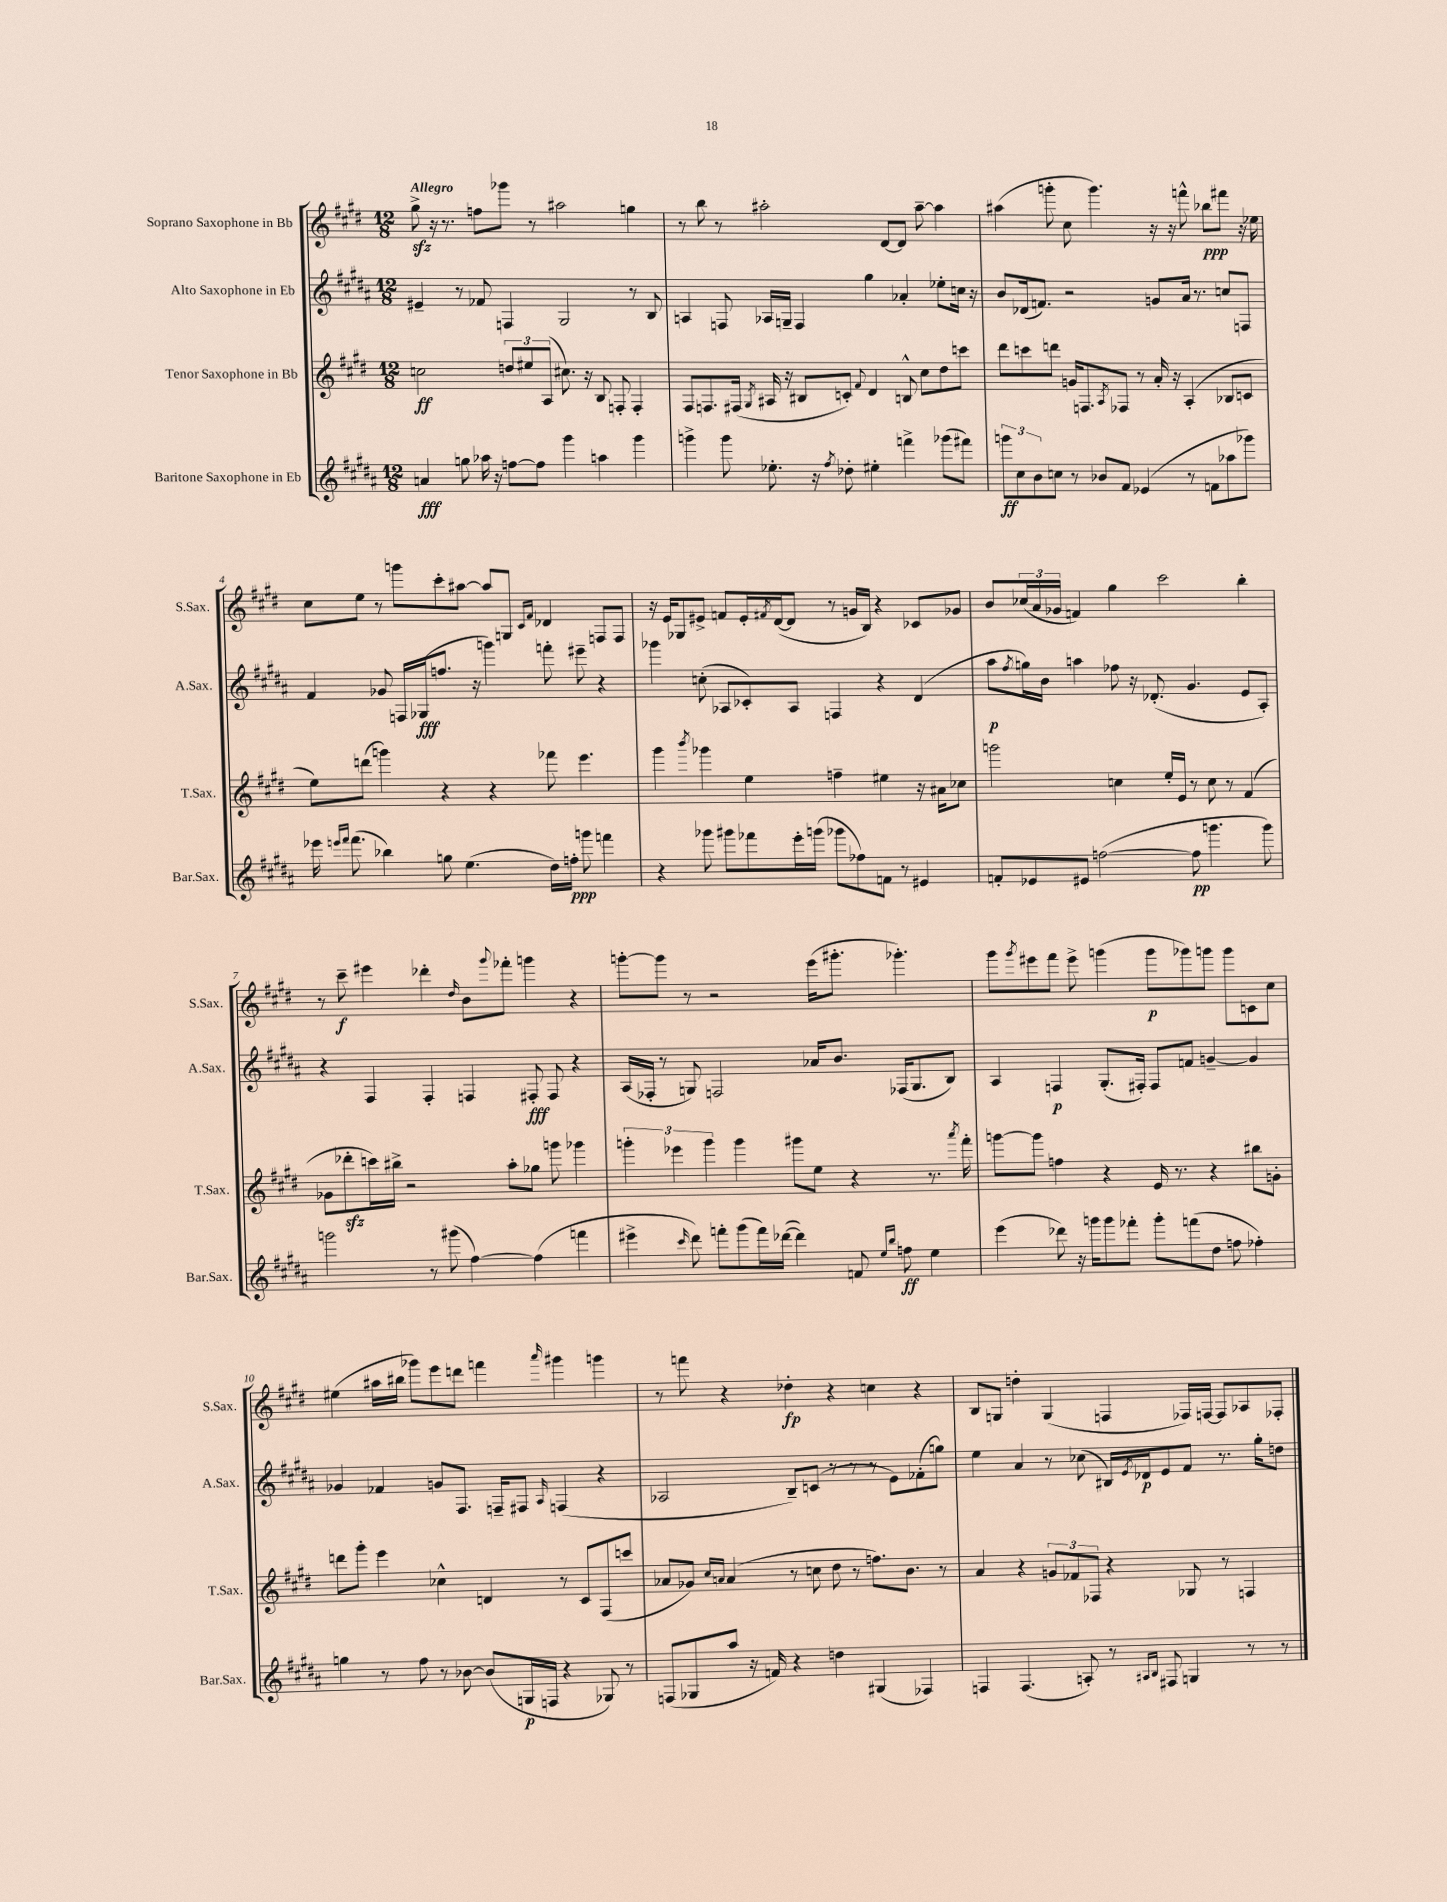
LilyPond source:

<<
\new StaffGroup <<
\new Staff = "s0" \with { instrumentName = "Soprano Saxophone in Bb" shortInstrumentName = "S.Sax." } {
    \clef treble \key e \major \numericTimeSignature \time 12/8 \tempo "Allegro"
    gis''8->\sfz r16 r8. f''8 ges'''8 r8 ais''2 g''4 |
    r8 b''8 r8 ais''2-. dis'8~ dis'8 ais''8~-- ais''4 |
    ais''4( g'''8-. cis''8 g'''4.) r16 r16 f'''8-^ bes''8\ppp fis'''8 r16 ees''16 |
    cis''8 e''8 r8 g'''8 cis'''8-. ais''8~ ais''8 g8 \grace { cis'16 fis'16 } des'4 f8 f8 |
    r16 e'16 ges8 eis'8-> f'8 eis'16-. \acciaccatura { fis'8 } dis'16~( dis'8 r8 g'16 b16) r4 ces'8 ges'8 |
    b'8 \tuplet 3/2 { ces''16( a'16 ges'16 } f'4) gis''4 cis'''2 b''4-. |
    r8 cis'''8--\f eis'''4 des'''4-. \grace { dis''16 } b'8 \appoggiatura { gis'''8 } fes'''8-. g'''4 r4 |
    g'''8~-. g'''8 r8 r2 e'''16( gis'''8.-. ges'''4.-.) |
    gis'''8 \acciaccatura { gis'''8 } eis'''8 fis'''8 eis'''8-> g'''4( g'''8\p ges'''8) g'''8 g'''8 c'8 cis''8 |
    eis''4( ais''16 bis''16 ges'''8) e'''8 d'''8 f'''4 \grace { a'''16 } gis'''4 g'''4 |
    r8 f'''8 r4 des''4-.\fp r4 c''4 r4 |
    b8 g8 d''4-. g4( f4 fes16) f16~ f8 aes8 fes8-. \bar "|." |
}
\new Staff = "s1" \with { instrumentName = "Alto Saxophone in Eb" shortInstrumentName = "A.Sax." } {
    \clef treble \key b \major \numericTimeSignature \time 12/8
    eis'4-- r8 fes'8 f4 gis2 r8 b8 |
    a4 f8 aes16 g16-- f4 gis''4 aes'4-. ees''8-. c''16 r16 |
    b'8 des'16( f'8.) r2 g'8 ais'16 r8. c''8 f8 |
    fis'4 ges'8 f16 ges16\fff( f''8. r16 g'''4) f'''8-. eis'''8-- r4 |
    ges'''4 c''8-.( aes8 ces'8-.) aes8 f4 r4 dis'4( |
    ais''8\p \acciaccatura { fis''8 } g''16) b'16 a''4 fes''8 r16 des'8.-.( gis'4. e'8 ais8-.) |
    r4 fis4 fis4-. f4 fis8-.\fff fis8 r4 |
    ais16( fes16-. r8 g8) f2 aes'16 b'8. fes16( g8. b8) |
    ais4 f4\p gis8.-.( fis16-.) fis8 f'8 g'4~-- g'4 |
    ges'4 fes'4 g'8 fis8. f16-- fis8 \grace { ais16 } f4( r4 |
    aes2 b8--) c'8( r8 r8 r8 e'8) fes'8-.( g''8) |
    e''4 ais'4 r8 ces''8( bis16) \acciaccatura { e'8 } des'16\p e'8 fis'8 r8. gis''16-. d''8 \bar "|." |
}
\new Staff = "s2" \with { instrumentName = "Tenor Saxophone in Bb" shortInstrumentName = "T.Sax." } {
    \clef treble \key e \major \numericTimeSignature \time 12/8
    c''2\ff \tuplet 3/2 { d''8 eis''8 a8( } cis''8.) r16 b8 f8-. f4-. |
    fis8 f8. fis16( \acciaccatura { gis8 } ais16 r16 bis8 c'8-.) \appoggiatura { fis'8 } dis'4 b8-^ cis''8 dis''8 c'''8 |
    dis'''8 c'''8 d'''8 g'16 f8. \acciaccatura { a8 } fes8 r8 a'16-. r16 a4-.( bes8 c'8 |
    e''8) d'''8( g'''4) r4 r4 fes'''8 e'''4. |
    gis'''4 \acciaccatura { b'''8 } ges'''4 e''4 f''4-- eis''4 r16 ais'16 ces''8 |
    g'''2 c''4 e''16-. e'16 r8 c''8 r8 fis'4( |
    ges'8 des'''8-.\sfz c'''16) bis''16-> r2 a''8-. ges''8 g'''8 ges'''4 |
    \tuplet 3/2 { g'''4-. ees'''4 g'''4 } g'''4 gis'''8 e''8 r4 r8. \acciaccatura { a'''8 } fis'''16-. |
    g'''8~ g'''8 f''4 r4 e'16 r8. r4 bis''8 g'8-. |
    d'''8 gis'''8-. e'''4 ces''4-^ d'4 r8 cis'8 fis8( c'''8 |
    aes'8 ges'8) \grace { cis''16 a'16 } a'4( r8 c''8 dis''8 r8 f''8.) b'8. r8 |
    a'4 r4 \tuplet 3/2 { g'8 fes'8 fes8 } r4 ges8 r8 f4 \bar "|." |
}
\new Staff = "s3" \with { instrumentName = "Baritone Saxophone in Eb" shortInstrumentName = "Bar.Sax." } {
    \clef treble \key b \major \numericTimeSignature \time 12/8
    a'4\fff g''8 aes''16 r16 f''8~ f''8 gis'''4 a''4 gis'''4 |
    g'''4-> g'''8 ees''8.-. r16 \acciaccatura { fis''8 } des''8-. eis''4-. f'''4-> ges'''8( fis'''8) |
    \tuplet 3/2 { g'''8\ff cis''8 b'8 } c''8 r8 bes'8 fis'8 ees'4( r8 f'8 aes''8 ges'''8) |
    ees'''16 \grace { e'''16 fis'''16 } fis'''8.( bes''4) g''8 e''4.( dis''16) f''16-.\ppp g'''8 f'''4 |
    r4 ges'''8 gis'''8 fes'''8 e'''16-. g'''16( ges'''8 fes''8) f'8 r8 eis'4 |
    f'8-. ees'8 eis'8 f''2~( f''8\pp g'''4. g'''8) |
    g'''2 r8 gis'''8( fis''4~) fis''4( f'''4 |
    eis'''4-> \grace { cis'''16 } dis'''8) f'''8-. gis'''8( f'''16) des'''16~( des'''4) f'8 \grace { e''16 b''16 } f''8\ff e''4 |
    e'''4( des'''8) r16 g'''16 g'''8 fes'''8-. g'''8-. f'''8( dis''8 f''8 fes''4-.) |
    g''4 r8 fis''8 r8 bes'8~ bes'8( g16\p f16 r4 ges8) r8 |
    f8( ges8 ais''8 r16 f'16) r4 d''4 gis4( fes4) |
    f4 f4.( a8-.) r8 \grace { ais16 b16 } fis8 g4 r8 r8 \bar "|." |
}
>>
>>
